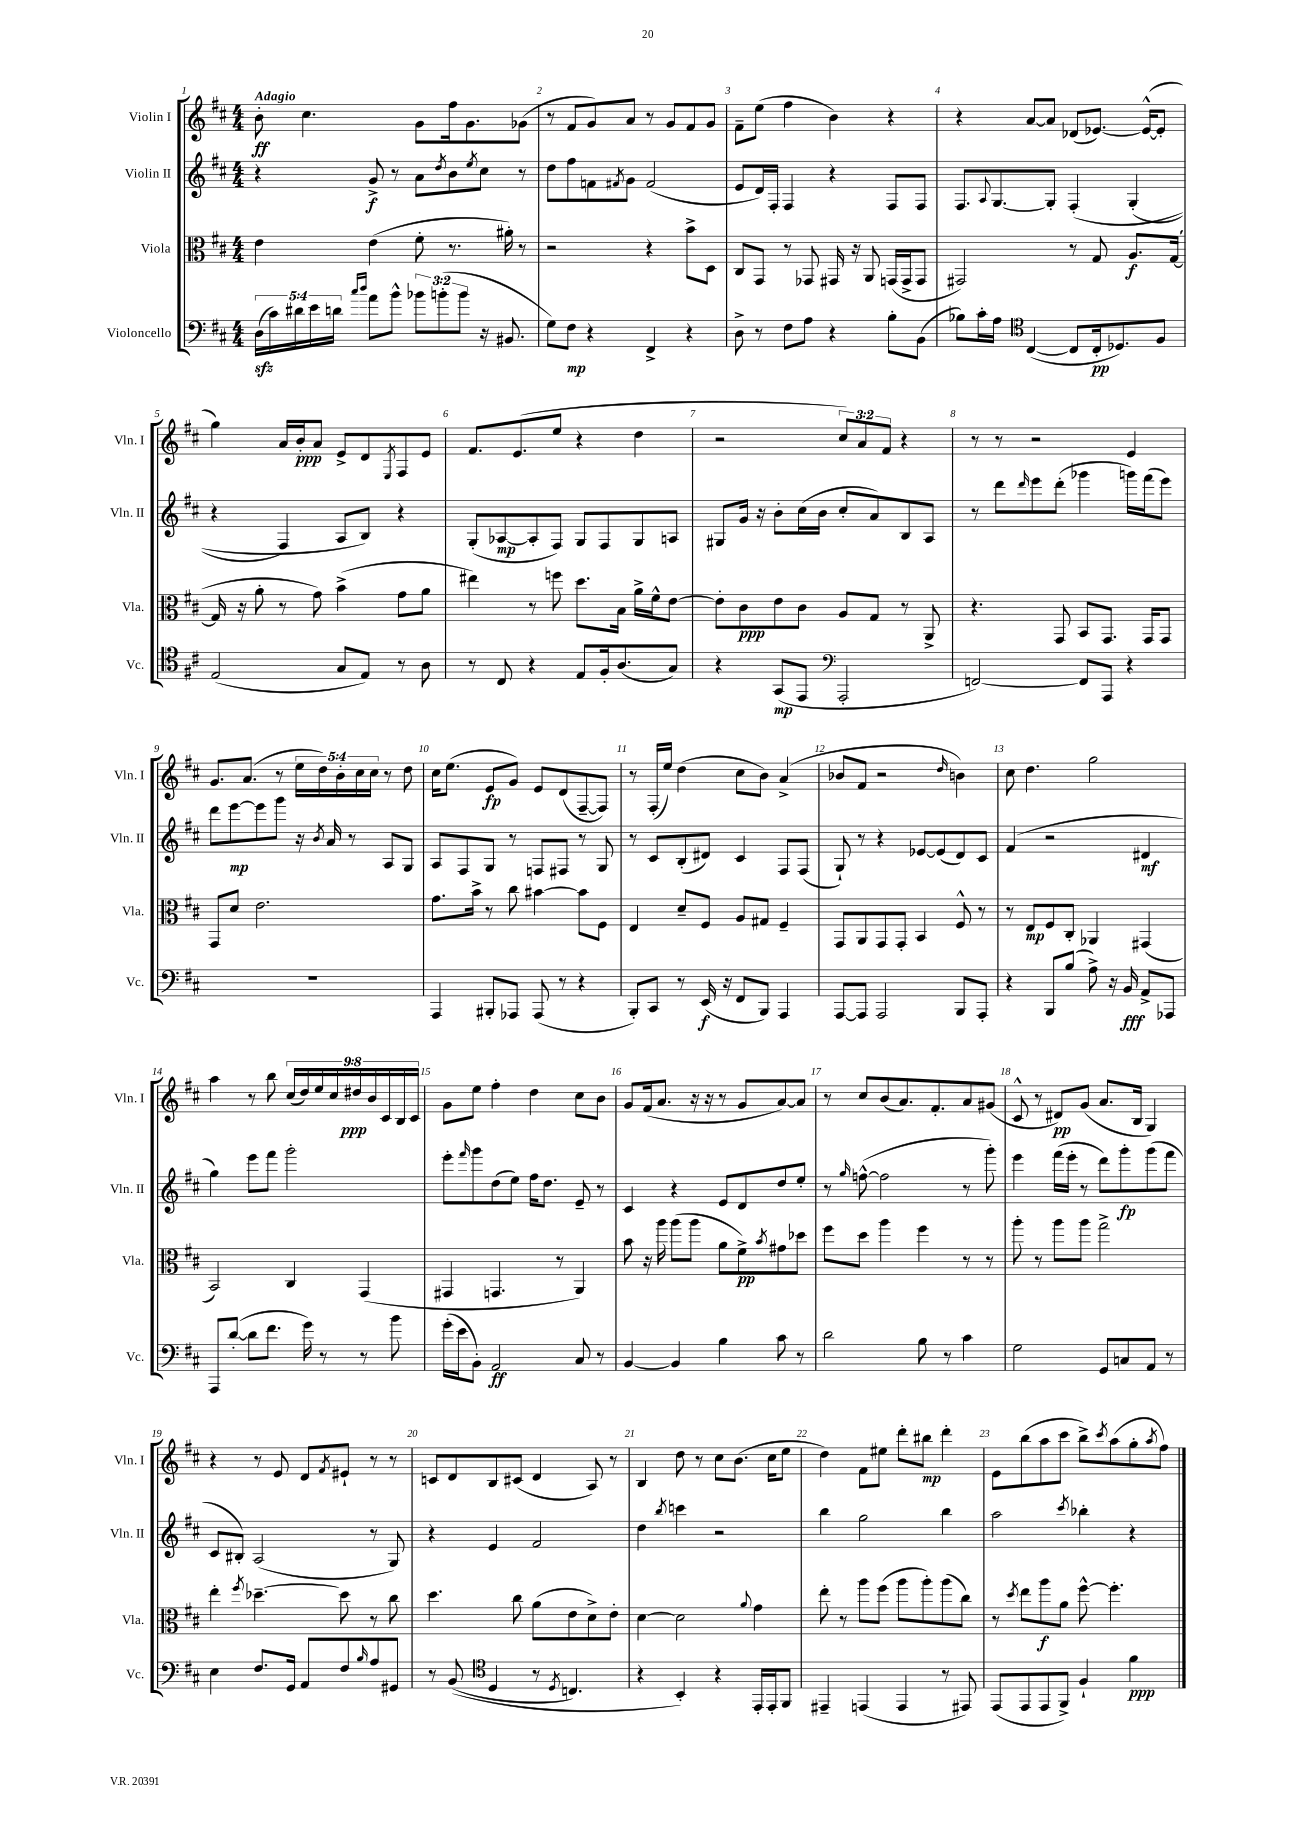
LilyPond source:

<<
\new StaffGroup <<
\new Staff = "s0" \with { instrumentName = "Violin I" shortInstrumentName = "Vln. I" } {
    \clef treble \key d \major \numericTimeSignature \time 4/4 \override Staff.TupletNumber.text = #tuplet-number::calc-fraction-text \tempo "Adagio"
    b'8-.\ff cis''4. g'8 fis''16 g'8. ges'8( |
    r8 fis'8 g'8) a'8 r8 g'8 fis'8 g'8 |
    fis'8-- e''8( fis''4 b'4) r4 |
    r4 a'8~ a'8 des'8( ees'8.~) ees'16~-^( ees'8-. |
    g''4) a'16 b'16-.\ppp a'8 e'8-> d'8 \acciaccatura { e8 } fis8 e'8 |
    fis'8. e'8.( e''8 r4 d''4 |
    r2 \tuplet 3/2 { cis''8) a'8 fis'8 } r4 |
    r8 r8 r2 e'4 |
    g'8. a'8.( r8 \tuplet 5/4 { e''16 d''16) b'16-. cis''16 cis''16 } r8 d''8 |
    cis''16 e''8.( e'8\fp g'8) e'8 d'8( fis8~-- fis8) |
    r8 fis16-.( e''16) d''4( cis''8 b'8) a'4->( |
    bes'8 fis'8 r2 \grace { d''16 } b'4) |
    cis''8 d''4. g''2 |
    a''4 r8 b''8 \tuplet 9/8 { cis''16( d''16) e''16 cis''16 dis''16\ppp b'16 cis'16 b16 cis'16 } |
    g'8 e''8 fis''4-. d''4 cis''8 b'8 |
    g'8 fis'16( a'8. r16 r16 r8 g'8 a'8~) a'8 |
    r8 cis''8 b'8( a'8.) fis'8.-. a'8 gis'8( |
    cis'8-^ r8 dis'8\pp) g'8( a'8. b16 g4) |
    r4 r8 e'8 d'8 \acciaccatura { fis'8 } eis'8-! r8 r8 |
    c'8 d'8 b8 cis'8( d'4 a8) r8 |
    b4 d''8 r8 cis''8 b'8.( cis''16 e''8 |
    d''4) fis'8 eis''8 d'''8-. bis''8\mp d'''4-. |
    e'8 b''8( a''8 cis'''8 b''8->) \acciaccatura { cis'''8 } a''8( g''8-. \acciaccatura { a''8 } fis''8) \bar "|." |
}
\new Staff = "s1" \with { instrumentName = "Violin II" shortInstrumentName = "Vln. II" } {
    \clef treble \key d \major \numericTimeSignature \time 4/4
    r4 g'8->\f r8 a'8 \acciaccatura { d''8 } b'8 \acciaccatura { e''8 } cis''8 r8 |
    d''8 fis''8 f'8 \acciaccatura { fis'8 } g'8 fis'2( |
    e'8 d'16) fis16-. fis4 r4 fis8 fis8 |
    fis8. \appoggiatura { a8 } g8.~ g8-. fis4-.\( g4-.( |
    r4 fis4) a8 b8\) r4 |
    g8-.( aes8~\mp aes8-. fis8) g8 fis8 g8 a8 |
    gis8 g'16 r16 b'8-. cis''16( b'16 cis''8-. a'8) b8 a8 |
    r8 d'''8 \grace { d'''16 } e'''8 d'''8-.( ges'''4 g'''16) fis'''16( e'''8) |
    d'''8 e'''8~\mp e'''8 g'''8 r16 \acciaccatura { b'8 } a'16 r8 a8 g8 |
    a8 fis8 g8 r8 f8 fis8 r8 g8 |
    r8 cis'8 b8-.( dis'8) cis'4 fis8 fis8( |
    g8-!) r8 r4 ees'8~ ees'8( d'8) cis'8 |
    fis'4( r2 dis'4\mf |
    g''4) e'''8 fis'''8 g'''2-. |
    e'''8-. \grace { fis'''16 } g'''8 d''8( e''8) fis''16 d''8. e'8-- r8 |
    cis'4 r4 e'8 d'8 d''8 e''8-. |
    r8 \grace { g''16 } f''8~-^( f''2 r8 g'''8-.) |
    e'''4 fis'''16( e'''16-. r8 d'''8) g'''8-.\fp g'''8( fis'''8 |
    cis'8 bis8-.) a2( r8 g8) |
    r4 e'4 fis'2 |
    d''4 \acciaccatura { b''8 } c'''4 r2 |
    b''4 g''2 b''4 |
    a''2 \acciaccatura { cis'''8 } bes''4-. r4 \bar "|." |
}
\new Staff = "s2" \with { instrumentName = "Viola" shortInstrumentName = "Vla." } {
    \clef alto \key d \major \numericTimeSignature \time 4/4
    e'4 e'4( fis'8-. r8. ais'16-.) r8 |
    r2 r4 b'8-> d8 |
    cis8 g,8 r8 ges,8 gis,16 r16 a,8 g,16( g,16-> g,8 |
    gis,2) r8 g8 a8.\f g16~( |
    g16 r16 a'8-. r8 g'8) b'4->( g'8 a'8 |
    eis''4) r8 f''8 d''8. b16 a'16-> fis'16-^ e'8~ |
    e'8-. cis'8\ppp e'8 cis'8 a8 g8 r8 a,8-> |
    r4. g,8 b,8 g,8. g,16 g,8 |
    g,8 d'8 e'2. |
    g'8. b'16-> r8 cis''8 bis'4~ bis'8 fis8 |
    e4 d'8-- fis8 a8 gis8 fis4-- |
    g,8 a,8 g,8 g,8-. b,4 fis8-^ r8 |
    r8 e8\mp fis8 cis8-. aes,4 gis,4( |
    b,2) cis4 g,4( |
    gis,4 g,4. r8 a,4) |
    b'8 r16 a''16 a''8( a''8 a'8 fis'8->\pp) \acciaccatura { b'8 } gis'8 des''8 |
    fis''8 d''8 a''4 fis''4 r8 r8 |
    a''8-. r8 a''8 a''8 g''2-> |
    e''4-. \acciaccatura { fis''8 } des''4.~-- des''8 r8 cis''8 |
    d''4. cis''8 a'8( e'8 d'8->) e'8-. |
    d'4~ d'2 \appoggiatura { a'8 } g'4 |
    e''8-. r8 a''8 fis''8( a''8 a''8-.) a''8( cis''8) |
    r8 \acciaccatura { d''8 } e''8 a''8\f a'8 fis''8~-^ fis''4.-. \bar "|." |
}
\new Staff = "s3" \with { instrumentName = "Violoncello" shortInstrumentName = "Vc." } {
    \clef bass \key d \major \numericTimeSignature \time 4/4 \override Staff.TupletNumber.text = #tuplet-number::calc-fraction-text
    \tuplet 5/4 { d16\sfz( cis'16) dis'16 e'16 d'16 } \grace { cis''16 d''16 } a'8 b'8-^ \tuplet 3/2 { bes'8 b'8-.( b'8 } r16 bis,8. |
    g8) fis8\mp r4 fis,4-> r4 |
    d8-> r8 fis8 a8 r4 b8-. b,8( |
    bes8) cis'16-. a16 \clef tenor cis4~( cis8 cis16-.\pp des8.) fis8 |
    e2( g8 e8) r8 a8 |
    r8 cis8 r4 e8 fis16-. a8.( g8) |
    r4 g,8\mp( e,8 \clef bass a,,2-. |
    f,2~) f,8 a,,8 r4 |
    R1 |
    a,,4 bis,,8-. aes,,8 aes,,8( r8 r4 |
    b,,8-.) cis,8 r8 e,16\f( r16 fis,8 b,,8) a,,4 |
    a,,8~ a,,8 a,,2 b,,8 a,,8-. |
    r4 b,,8 b8( a8->) r16 b,16\fff a,8-> aes,,8 |
    a,,8 d'8~-.( d'8 fis'8. g'16) r8 r8 b'8 |
    g'16-.( e'16 b,8-.) a,2\ff cis8 r8 |
    b,4~ b,4 b4 cis'8 r8 |
    d'2 b8 r8 cis'4 |
    g2 g,8 c8 a,8 r8 |
    e4 fis8. g,16 a,8 fis8 \grace { b16 } a8 gis,8 |
    r8 b,8(\( \clef tenor d4 r8 \acciaccatura { d8 } c4.) |
    r4 b,4-.\) r4 e,16-. e,16-. fis,8 |
    eis,4-- e,4( e,4 r8 eis,8) |
    e,8( e,8 e,8 fis,8->) fis4-! fis'4\ppp \bar "|." |
}
>>
>>
\layout { \context { \Score \override BarNumber.break-visibility = ##(#f #t #t) barNumberVisibility = #all-bar-numbers-visible } }
